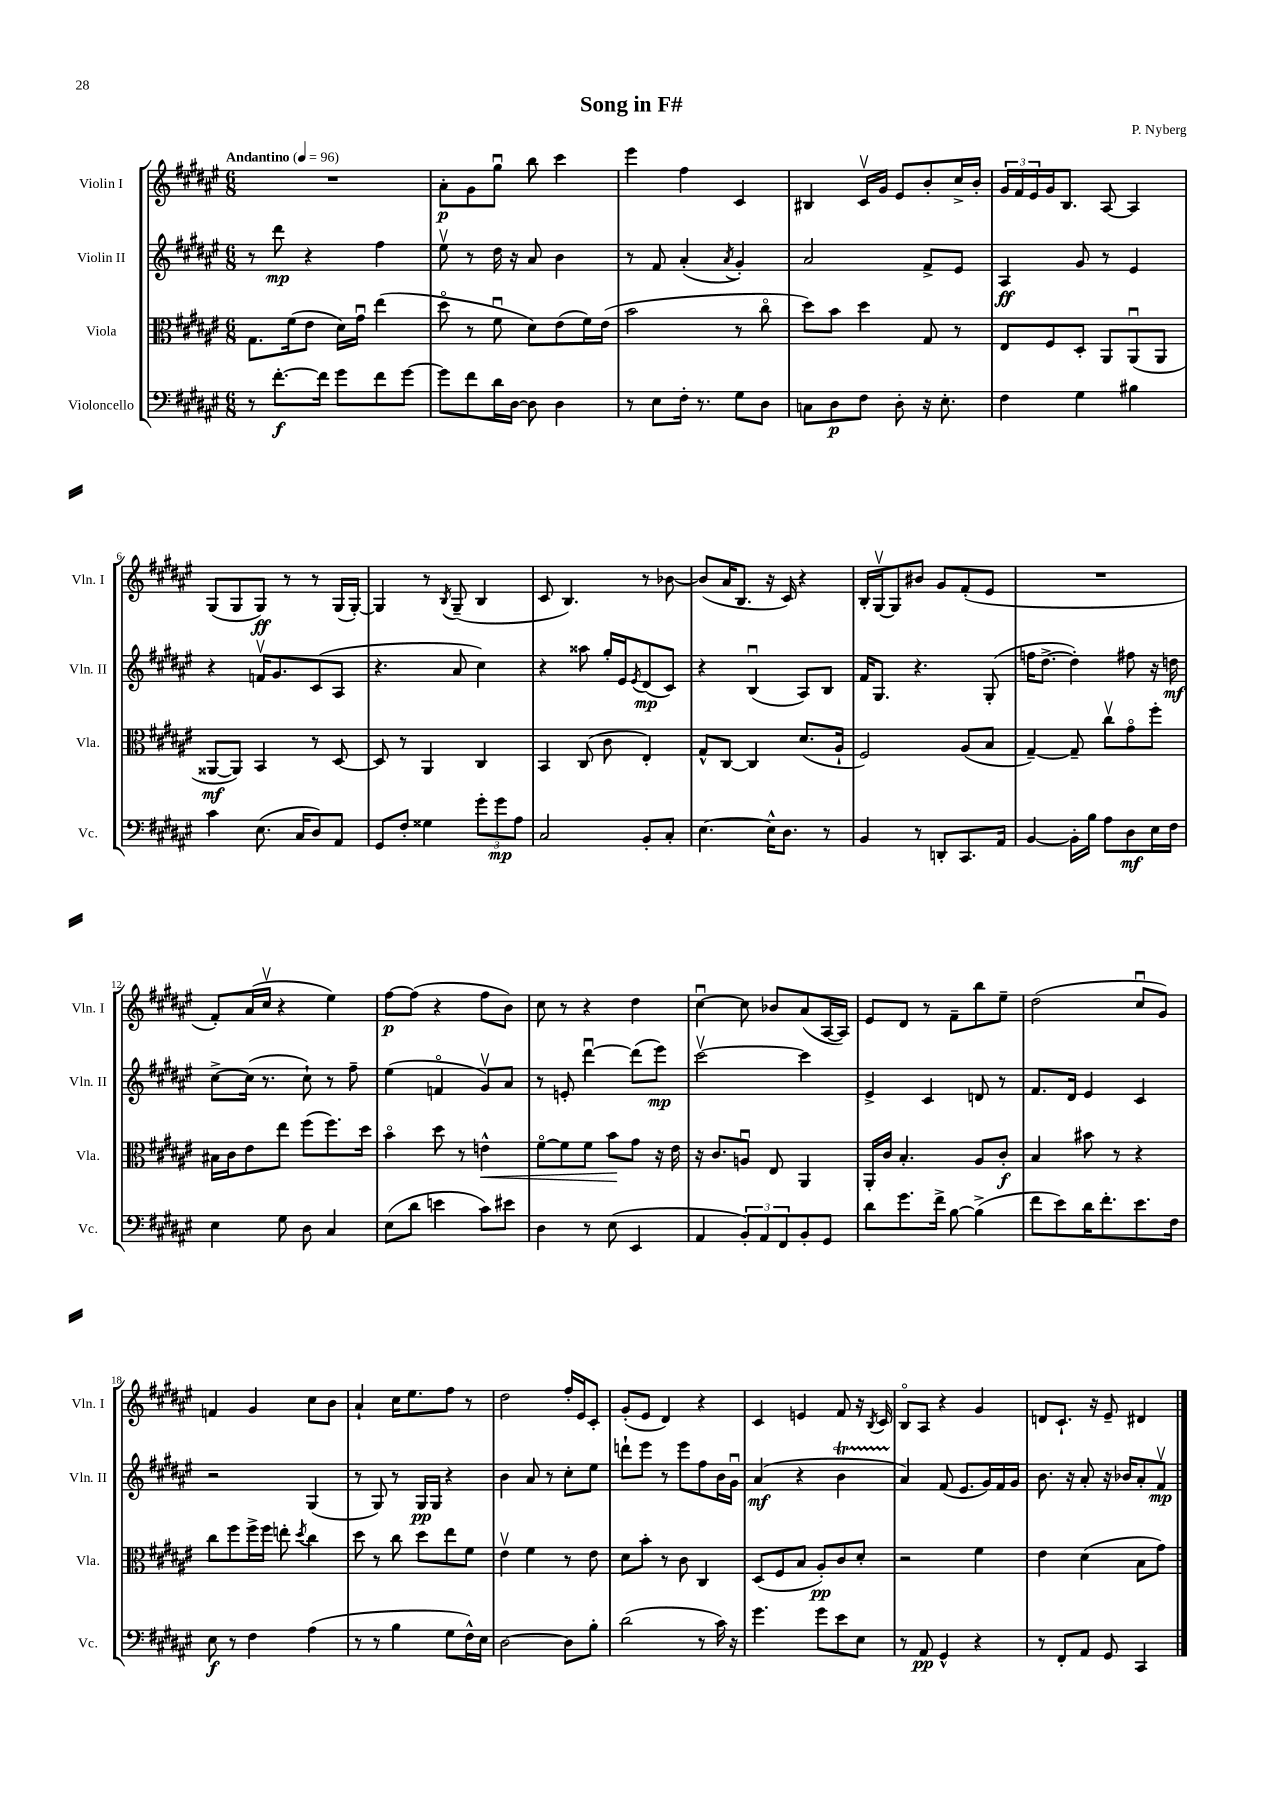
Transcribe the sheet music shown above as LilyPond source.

\header { title = "Song in F#" composer = "P. Nyberg" }
<<
\new StaffGroup <<
\new Staff = "s0" \with { instrumentName = "Violin I" shortInstrumentName = "Vln. I" } {
    \clef treble \key fis \major \numericTimeSignature \time 6/8 \tempo "Andantino" 4 = 96
    R2. |
    ais'8-.\p gis'8 gis''8\downbow b''8 cis'''4 |
    eis'''4 fis''4 cis'4 |
    bis4 cis'16\upbow gis'16 eis'8 b'8-. cis''16-> b'16-. |
    \tuplet 3/2 { gis'16 fis'16 eis'16 } gis'16 b8. ais8~ ais4 |
    gis8( gis8 gis8\ff) r8 r8 gis16( gis16~-.) |
    gis4 r8 \acciaccatura { b8 } gis8--( b4 |
    cis'8 b4.) r8 bes'8~ |
    bes'8( ais'16 b8. r16 cis'16) r4 |
    b16-. gis16~\upbow gis8 bis'8 gis'8 fis'8-.( eis'8 |
    R2. |
    fis'8-.) ais'16( cis''16\upbow r4 eis''4) |
    fis''8~\p fis''8( r4 fis''8 b'8) |
    cis''8 r8 r4 dis''4 |
    cis''4~\downbow cis''8 bes'8 ais'8( ais16~ ais16) |
    eis'8 dis'8 r8 fis'8-- b''8 eis''8-- |
    dis''2( cis''8\downbow gis'8) |
    f'4 gis'4 cis''8 b'8 |
    ais'4-! cis''16 eis''8. fis''8 r8 |
    dis''2 fis''16-. eis'16 cis'8-. |
    gis'8-.( eis'8 dis'4) r4 |
    cis'4 e'4 fis'8 r16 \acciaccatura { b8 } cis'16 |
    b8\flageolet ais8 r4 gis'4 |
    d'8 cis'8.-! r16 eis'8-- dis'4 \bar "|." |
}
\new Staff = "s1" \with { instrumentName = "Violin II" shortInstrumentName = "Vln. II" } {
    \clef treble \key fis \major \numericTimeSignature \time 6/8
    r8 dis'''8\mp r4 fis''4 |
    eis''8\upbow r8 dis''16 r16 ais'8 b'4 |
    r8 fis'8 ais'4-.( \acciaccatura { ais'8 } gis'4-.) |
    ais'2 fis'8-> eis'8 |
    ais4\ff gis'8 r8 eis'4 |
    r4 f'16\upbow gis'8. cis'8( ais8 |
    r4. ais'8 cis''4) |
    r4 aisis''8 gis''16-. eis'16 \acciaccatura { eis'8 } dis'8\mp( cis'8) |
    r4 b4\downbow( ais8) b8 |
    fis'16 gis8. r4. gis8-.( |
    f''16 dis''8.~-> dis''4-.) fis''8 r16 d''16\mf |
    cis''8~-> cis''16( r8. cis''8-!) r8 fis''8-- |
    eis''4( f'4\flageolet gis'8\upbow) ais'8 |
    r8 e'8-. dis'''4~\downbow dis'''8( eis'''8\mp) |
    cis'''2~\upbow cis'''4 |
    eis'4-> cis'4 d'8 r8 |
    fis'8. dis'16 eis'4 cis'4 |
    r2 gis4( |
    r8 gis8) r8 gis16\pp gis16 r4 |
    b'4 ais'8 r8 cis''8-. eis''8 |
    d'''8-! eis'''8 r8 eis'''8 fis''8 b'16 gis'16\downbow |
    ais'4\mf( r4 b'4\startTrillSpan |
    ais'4\stopTrillSpan) fis'8( eis'8. gis'16) fis'16 gis'16 |
    b'8. r16 ais'8-. r16 bes'16 ais'8-. fis'8\upbow\mp \bar "|." |
}
\new Staff = "s2" \with { instrumentName = "Viola" shortInstrumentName = "Vla." } {
    \clef alto \key fis \major \numericTimeSignature \time 6/8
    gis8. fis'16( eis'8 dis'16) gis'16\downbow eis''4( |
    dis''8\flageolet r8 fis'8\downbow dis'8) eis'8( fis'16) eis'16( |
    b'2 r8 cis''8\flageolet |
    dis''8) b'8 dis''4 gis8 r8 |
    eis8 fis8 dis8-. ais,8 ais,8\downbow( ais,8 |
    aisis,8~\mf aisis,8) b,4 r8 dis8~ |
    dis8 r8 ais,4 cis4 |
    b,4 cis8( cis'8 eis4-.) |
    gis8-^ cis8~ cis4 dis'8.( ais16-! |
    fis2) ais8( b8 |
    gis4~--) gis8-- cis''8\upbow gis'8\flageolet fis''8-. |
    bis16 cis'16 eis'8 eis''8 fis''8( fis''8.) dis''16 |
    b'4\flageolet dis''8 r8 e'4-^\< |
    fis'8~\flageolet fis'8 fis'8 b'8\! gis'8 r16 eis'16 |
    r16 cis'8. a8\downbow eis8 ais,4 |
    ais,16-. cis'16 b4.-. ais8 cis'8-.\f |
    b4 bis'8 r8 r4 |
    cis''8 fis''8 fis''16-> fis''16 e''8-. \acciaccatura { dis''8 } cis''4 |
    dis''8 r8 cis''8 dis''8 eis''8 fis'8 |
    eis'4\upbow fis'4 r8 eis'8 |
    dis'8 b'8-. r8 cis'8 cis4 |
    dis8( fis8 b8 ais8-.\pp) cis'8 dis'8-. |
    r2 fis'4 |
    eis'4 dis'4( b8 gis'8) \bar "|." |
}
\new Staff = "s3" \with { instrumentName = "Violoncello" shortInstrumentName = "Vc." } {
    \clef bass \key fis \major \numericTimeSignature \time 6/8
    r8 fis'8.~-.\f fis'16 gis'8 fis'8 gis'8~ |
    gis'8 fis'8 dis'16 dis16~ dis8 dis4 |
    r8 eis8 fis16-. r8. gis8 dis8 |
    c8 dis8\p fis8 dis8-. r16 eis8.-. |
    fis4 gis4 bis4 |
    cis'4 eis8.( cis16 dis8) ais,8 |
    gis,8 fis8-. gisis4 \tuplet 3/2 { gis'8-. gis'8\mp ais8 } |
    cis2 b,8-. cis8-. |
    eis4.~ eis16-^ dis8. r8 |
    b,4 r8 d,8-. cis,8. ais,16 |
    b,4~ b,16-. b16 ais8 dis8\mf eis16 fis16 |
    eis4 gis8 dis8 cis4 |
    eis8( dis'8 e'4 cis'8) eis'8 |
    dis4 r8 eis8( eis,4 |
    ais,4 \tuplet 3/2 { b,8-.) ais,8 fis,8 } b,8-. gis,8 |
    dis'8 gis'8. fis'16-> b8~ b4->( |
    fis'8 eis'8) dis'16 fis'8.-. eis'8. fis16 |
    eis8\f r8 fis4 ais4( |
    r8 r8 b4 gis8 fis16-^) eis16 |
    dis2~ dis8 b8-. |
    dis'2( r8 cis'16) r16 |
    gis'4. gis'8 eis'8 eis8 |
    r8 ais,8\pp gis,4-^ r4 |
    r8 fis,8-. ais,8 gis,8 cis,4 \bar "|." |
}
>>
>>
